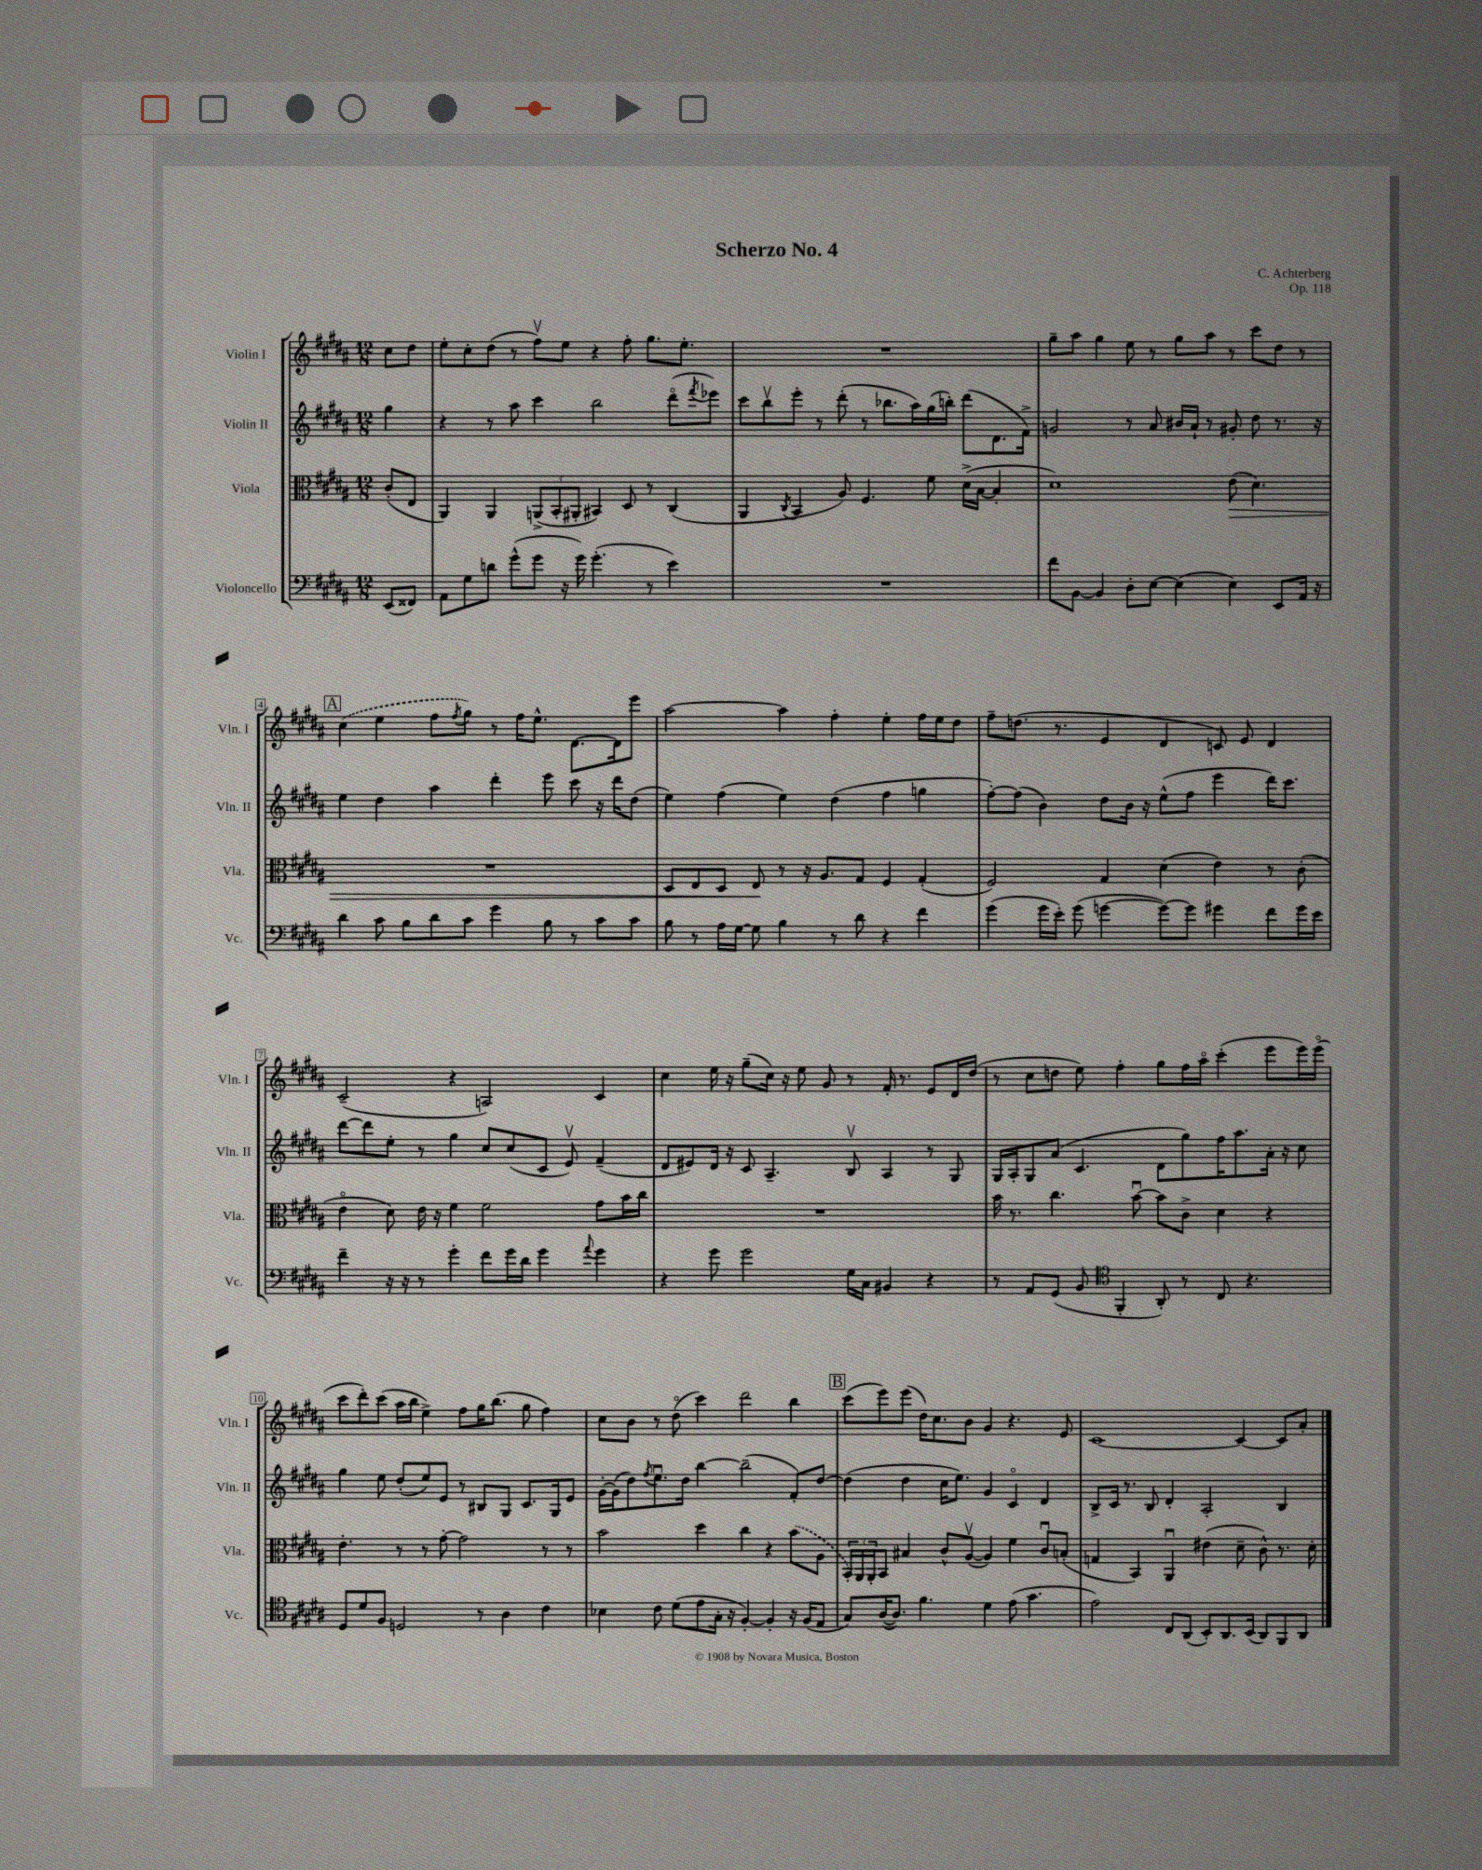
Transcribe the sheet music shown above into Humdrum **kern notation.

**kern	**kern	**kern	**kern
*staff4	*staff3	*staff2	*staff1
*clefF4	*clefC3	*clefG2	*clefG2
*k[f#c#g#d#a#]	*k[f#c#g#d#a#]	*k[f#c#g#d#a#]	*k[f#c#g#d#a#]
*M12/8	*M12/8	*M12/8	*M12/8
(8EE	(8c#'	4gg#	8cc#
8FF##)	8E	.	8dd#
=	=	=	=
8AA#	4AA#)	4r	8ee'
8G#	.	.	8cc#'
8d	4AA#	8r	(8dd#
(8g#^^	.	8aa#	8r
8g#	(12AA^	4ccc#	8ff#v)
.	12BB'	.	.
16r	.	.	8ee
.	12AA#'	.	.
16g#)	.	.	.
(4.g#'	4BB#)	2bb	4r
.	8D#	.	8ff#'
8r	8r	.	8.gg#
4e)	(4C#	(8ddd#o	.
.	.	.	8.ee'
.	.	8qfff#	.
.	.	8eee-)	.
=	=	=	=
1.r	4AA#	8ccc#	1.r
.	.	8bbv	.
.	8qC#	.	.
.	4BB	8eee'	.
.	.	8r	.
.	8A#)	(8ddd#'	.
.	4.F#	8r	.
.	.	8.bb-	.
.	.	16aa#)	.
.	8f#	(16gg#	.
.	.	16bb')	.
.	(16d#^	(8ddd#	.
.	[16B	.	.
.	4B']	8.d#	.
.	.	16f#^)	.
=	=	=	=
8f#	1d#)	2g	8gg#~
[8BB	.	.	8aa#
4BB]	.	.	4gg#
8D#'	.	8r	8ee
[8E	.	8a#	8r
(4E]	.	16b#	8gg#
.	.	16a#`	.
.	.	8r	8aa#
4E)	(8e	8g#'	8r
.	4.d#)	8dd#	8ccc#
8EE	.	8.r	8dd#
16AA#	.	.	8r
16r	.	16r	.
=	=	=	=
4d#	1.r	4ee	(4cc#
8c#	.	4dd#	4ee
8B	.	.	.
8d#	.	4aa#	8ff#
.	.	.	8qff#
8c#	.	.	8gg#)
4g#	.	4ddd#'	8r
.	.	.	16ff#
.	.	.	8.ee^^
8B	.	8eee	.
8r	.	8ccc#	[8.d#
8c#	.	16r	.
.	.	16ddd#	16d#]
8c#	.	(8dd#	8eee
=	=	=	=
8B	8D#	4ee)	[2aa#
8r	8E	.	.
16A#	8D#	(4ff#	.
[16G#	.	.	.
8G#]	8E	.	.
4B	8r	4ee)	4aa#]
.	16r	.	.
.	8.A#	.	.
8r	.	(4dd#	4ff#'
8d#	8G#	.	.
4r	4F#	4ff#	4ee'
4f#	(4G#'	4gg	16ff#
.	.	.	16ee
.	.	.	8dd#
=	=	=	=
(4g#	2F#)	[8ff#')	8ff#~
.	.	(8ff#]	(8.dd
16g#	.	4b)	.
16e')	.	.	8.r
(8g#	.	.	.
[4g	4G#	8dd#	4e
.	.	16b	.
.	.	16r	.
8g_)	(4d#	(8ee^^	4d#
8g]	.	8ff#	.
4g#	4e)	4eee	8c)
.	.	.	8e
8f#	8r	16ddd#)	4d#
.	.	8.ccc#	.
16g#	(8c#'	.	.
16e	.	.	.
=	=	=	=
4f#~	4eo	[8ddd#	(2c#~
.	.	8ddd#]	.
16r	8d#)	8ee'	.
16r	.	.	.
8r	16e	8r	.
.	16r	.	.
4g#'	4f#	4gg#	4r
8f#	2f#	8cc#	2A)
16g#	.	(8cc#	.
16d#	.	.	.
4g#	.	8c#	.
.	.	8ev)	.
8qqa#	.	.	.
4g#	8g#	(4f#~	4c#
.	16b	.	.
.	16cc#	.	.
=	=	=	=
4r	1.r	8d#	4cc#
.	.	8e#)	.
8g#	.	16d#	16ee
.	.	16r	16r
2g#	.	8c#	(8gg#~
.	.	4.A#~	16cc#)
.	.	.	16r
.	.	.	8ee
.	.	.	8g#
16G#	.	8Bv	8r
16C#	.	.	.
4BB#	.	4A#	16f#'
.	.	.	8.r
4r	.	8r	8e
.	.	8G#	16d#
.	.	.	(16dd#
=	=	=	=
8r	16b	16G#	8r
.	8.r	16A#'	.
8AA#	.	8G#	8cc#
(8GG#	4.cc#	(8a#	8dd
8BB	.	4.c#	8ee)
*clefC4	*	*	*
4FF#'	.	.	4ff#'
.	[8bu	.	.
8AA#')	8b]	8d#	8gg#
8r	8c#^	8gg#)	16ff#
.	.	.	16aa#o
8C#	4d#	16ff#	(4ccc#'
.	.	8.aa#	.
4.r	.	.	.
.	4r	16a#'	8eee
.	.	16r	.
.	.	8cc#	16eee)
.	.	.	(16eeeo
=	=	=	=
8D#	4.e'	4gg#	8ccc#
8d#	.	.	8ddd#')
8F#	.	8ee	(8ccc#
2D	8r	(8dd#'	16aa#
.	.	.	16bb
.	8r	8ee)	4ee^)
.	[8g#'	8e	.
.	2g#]	8r	8ff#
8r	.	8B#	16gg#
.	.	.	(8.bb
4A#	.	8G#	.
.	.	8.c#	8gg#
4c#	8r	.	4ff#)
.	.	16G#	.
.	8r	8e	.
=	=	=	=
4B-	2b	[16g#'	8cc#
.	.	(16g#]	.
.	.	8dd#)	8b
.	.	8qff#	.
8c#	.	8.eeu	8r
(8d#	.	.	(8dd#o
.	.	16dd#	.
8e	4dd#	[4bb	4ccc#)
16G#'	.	.	.
16r	.	.	.
[4F#')	4cc#	(2bb~]	2ddd#
4F#']	4r	.	.
16r	(8b	8f#')	4bb
(16F#	.	.	.
8E	8A#	[8dd#	.
=	=	=	=
8G#)	24BB')	(4dd#]	(8ccc#
.	24AA#	.	.
.	24AA#'	.	.
([16A#	8BB	.	8eee)
8.A#])	.	.	.
.	4B#	4dd#	(8eee
4.f#	.	.	16dd#)
.	.	.	8.cc#
.	8c#^^	16cc#	.
.	.	8.ee)	.
.	([8A#v	.	8b
4d#	4A#])	4g#	4g#
(8e	4f#	4c#o	4.r
4.g#	.	.	.
.	8c#u	4d#	.
.	(8B'	.	8e
=	=	=	=
2e)	4G	8B^	[1c#
.	.	16c#	.
.	.	8.r	.
.	4BB)	.	.
.	.	8B	.
8C#	4AA#u	4d#'	.
(8AA#	.	.	.
8BB')	(4e#	2A#'	.
8.AA#	.	.	.
.	8d#~	.	4c#_
(16BB	.	.	.
8AA#)	8c#^^)	.	.
8FF#	8.r	4B	8c#]
8AA#	.	.	8a#'
.	16d#'	.	.
==	==	==	==
*-	*-	*-	*-
